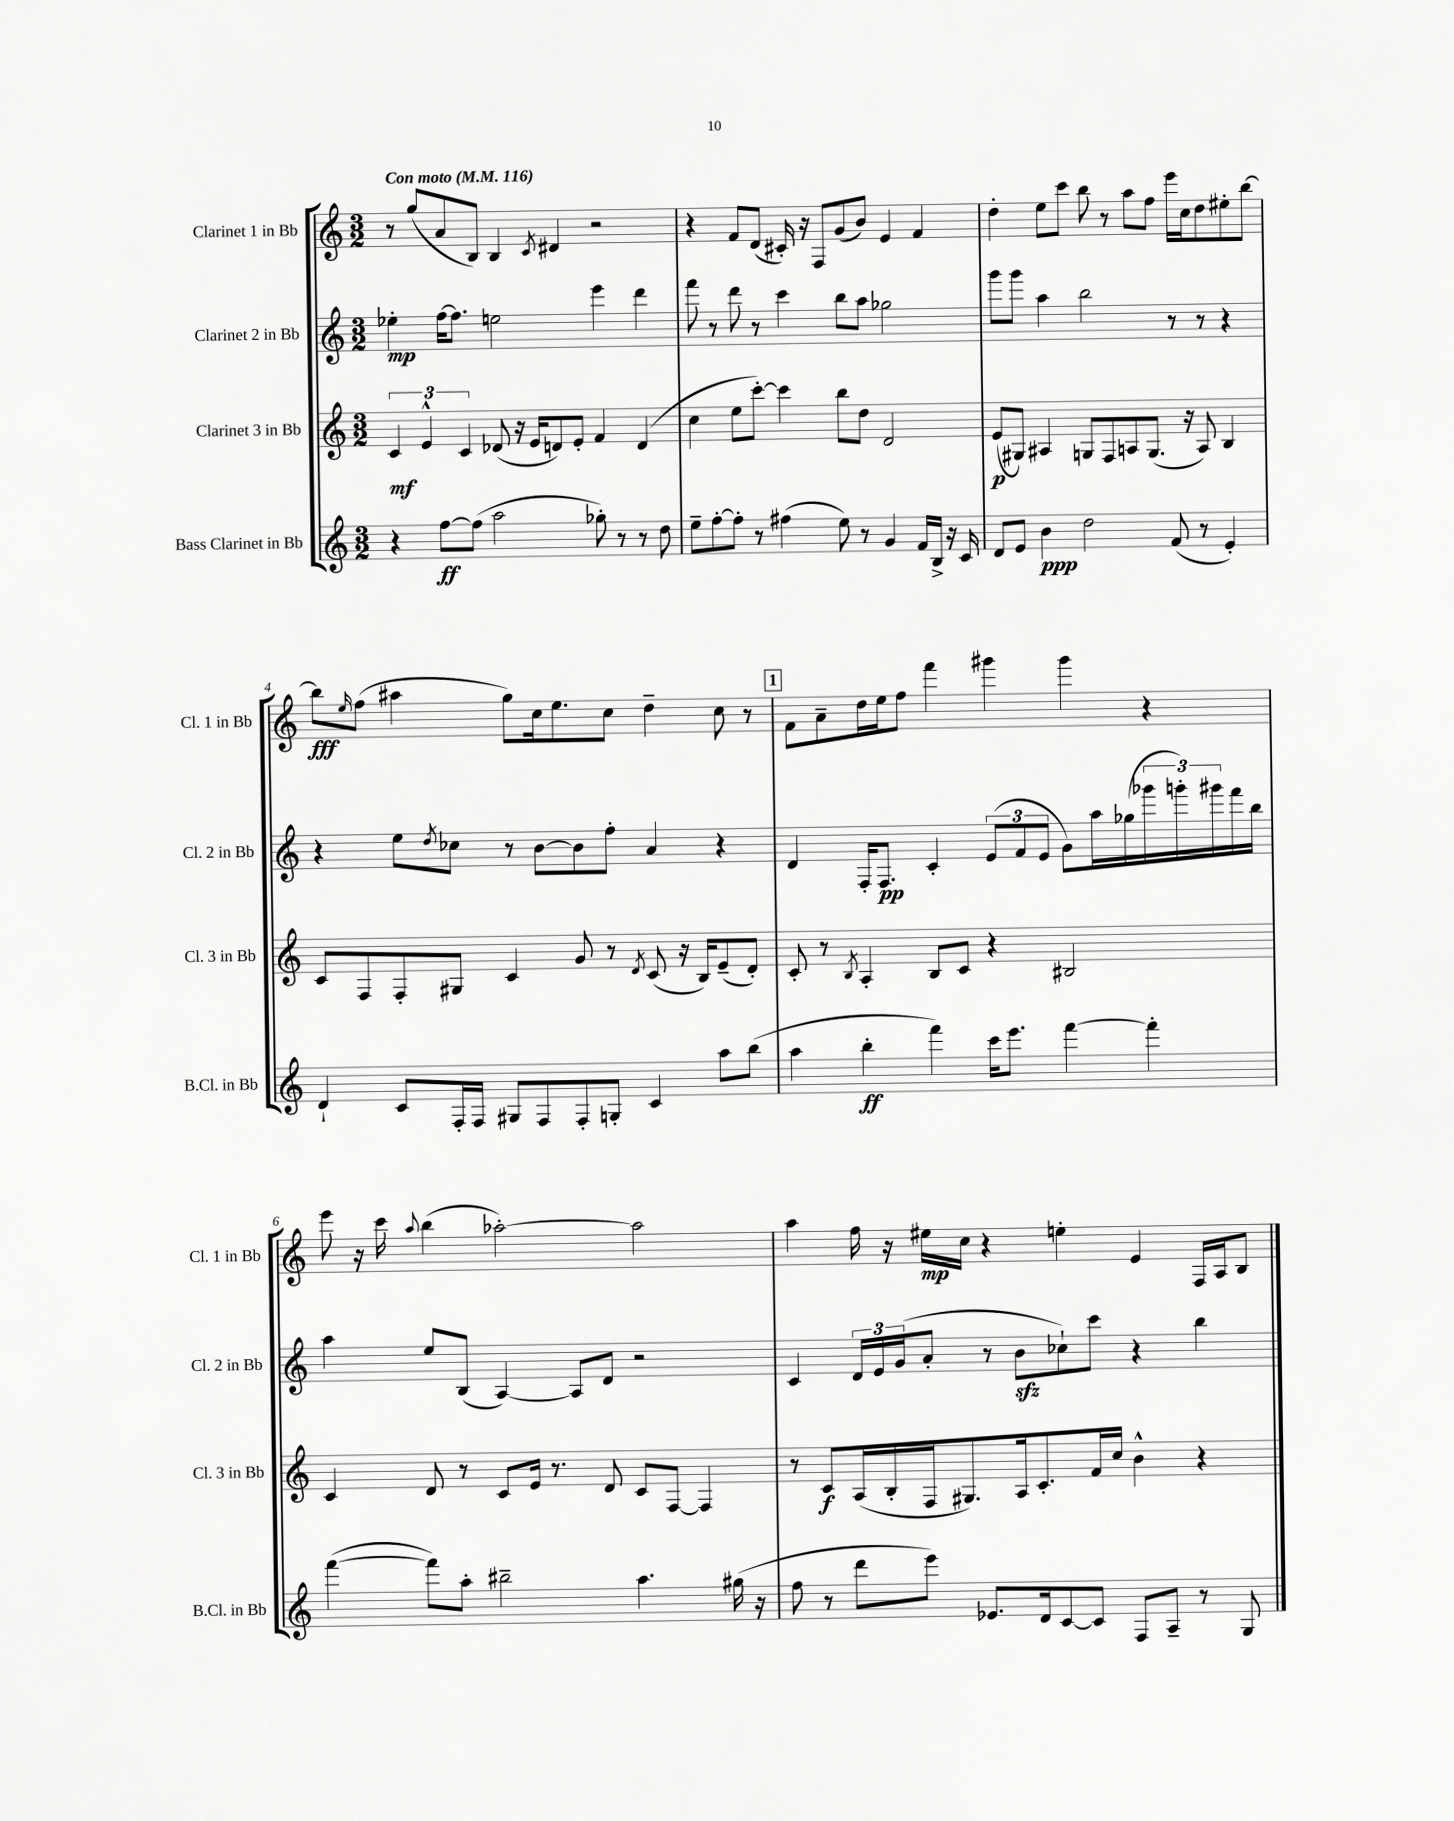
<<
\new StaffGroup <<
\new Staff = "s0" \with { instrumentName = "Clarinet 1 in Bb" shortInstrumentName = "Cl. 1 in Bb" } {
    \clef treble \key c \major \numericTimeSignature \time 3/2 \tempo "Con moto" 4 = 116
    r8 g''8( a'8 b8) b4 \acciaccatura { c'8 } dis'4 r2 |
    r4 f'8 d'8( cis'16-.) r16 f8 g'8( b'8) e'4 f'4 |
    d''4-. e''8 c'''8 b''8 r8 a''8 f''8 e'''16 c''16 d''8 eis''8-. b''8~ |
    b''8\fff \grace { e''16 } f''8( ais''4 g''8) c''16 e''8. c''8 d''4-- c''8 r8 |
    \mark \markup { \box "1" } f'8 a'8-- d''16 e''16 f''8 f'''4 gis'''4 gis'''4 r4 |
    e'''8 r16 c'''16 \appoggiatura { a''8 } b''4( aes''2~-.) aes''2 |
    a''4 f''16 r16 eis''16\mp c''16 r4 e''4-. e'4 f16 a16 b8 \bar "|." |
}
\new Staff = "s1" \with { instrumentName = "Clarinet 2 in Bb" shortInstrumentName = "Cl. 2 in Bb" } {
    \clef treble \key c \major \numericTimeSignature \time 3/2
    ees''4-.\mp f''16~ f''8. e''2 e'''4 d'''4 |
    f'''8 r8 d'''8 r8 c'''4 b''8 a''8 ges''2 |
    g'''8 g'''8 a''4 b''2 r8 r8 r4 |
    r4 e''8 \acciaccatura { d''8 } ces''8 r8 b'8~ b'8 f''8-. a'4 r4 |
    \mark \markup { \box "1" } d'4 f16-. f8.\pp c'4-. \tuplet 3/2 { e'8( f'8 e'8 } g'8) a''16 ges''16( \tuplet 3/2 { ges'''16 g'''16-.) gis'''16 } f'''16 b''16 |
    a''4 e''8 b8( a4~) a8 d'8 r2 |
    c'4 \tuplet 3/2 { d'16 e'16 g'16( } a'8-. r8 b'8\sfz ces''8-!) c'''8 r4 b''4 \bar "|." |
}
\new Staff = "s2" \with { instrumentName = "Clarinet 3 in Bb" shortInstrumentName = "Cl. 3 in Bb" } {
    \clef treble \key c \major \numericTimeSignature \time 3/2
    \tuplet 3/2 { c'4\mf e'4-^ c'4 } des'8( r16 e'16 d'8) e'8-. f'4 d'4( |
    c''4 e''8 c'''8~-.) c'''4 b''8 d''8 d'2 |
    e'8\p( gis8) ais4 g8 f8 a8 g8.( r16 a8) b4 |
    c'8 f8 f8-. gis8 c'4 g'8 r8 \acciaccatura { d'8 } c'8( r16 b16) e'8--( d'8-.) |
    \mark \markup { \box "1" } c'8-. r8 \acciaccatura { b8 } a4-. b8 c'8 r4 bis2 |
    c'4 d'8 r8 c'8 e'16 r8. d'8 c'8 f8~ f4 |
    r8 c'8\f a16( b16-. f16 gis8.) a16 c'8.-. f'16 c''16 b'4-^ r4 \bar "|." |
}
\new Staff = "s3" \with { instrumentName = "Bass Clarinet in Bb" shortInstrumentName = "B.Cl. in Bb" } {
    \clef treble \key c \major \numericTimeSignature \time 3/2
    r4 f''8~\ff f''8( a''2 ges''8-.) r8 r8 d''8 |
    e''8-- f''8~-. f''8-. r8 fis''4( e''8) r8 g'4 f'16 b16-> r16 c'16 |
    d'8 e'8 b'4\ppp d''2 f'8( r8 e'4-.) |
    d'4-! c'8 f16-. f16 gis8 f8 f8-. g8-. c'4 a''8 b''8( |
    \mark \markup { \box "1" } a''4 b''4-.\ff f'''4) c'''16 e'''8. f'''4~ f'''4-. |
    f'''4~( f'''8) a''8-. bis''2-- a''4. gis''16( r16 |
    f''8 r8 d'''8 e'''8) ees'8. d'16 c'8~ c'8 f8 a8-- r8 g8 \bar "|." |
}
>>
>>
